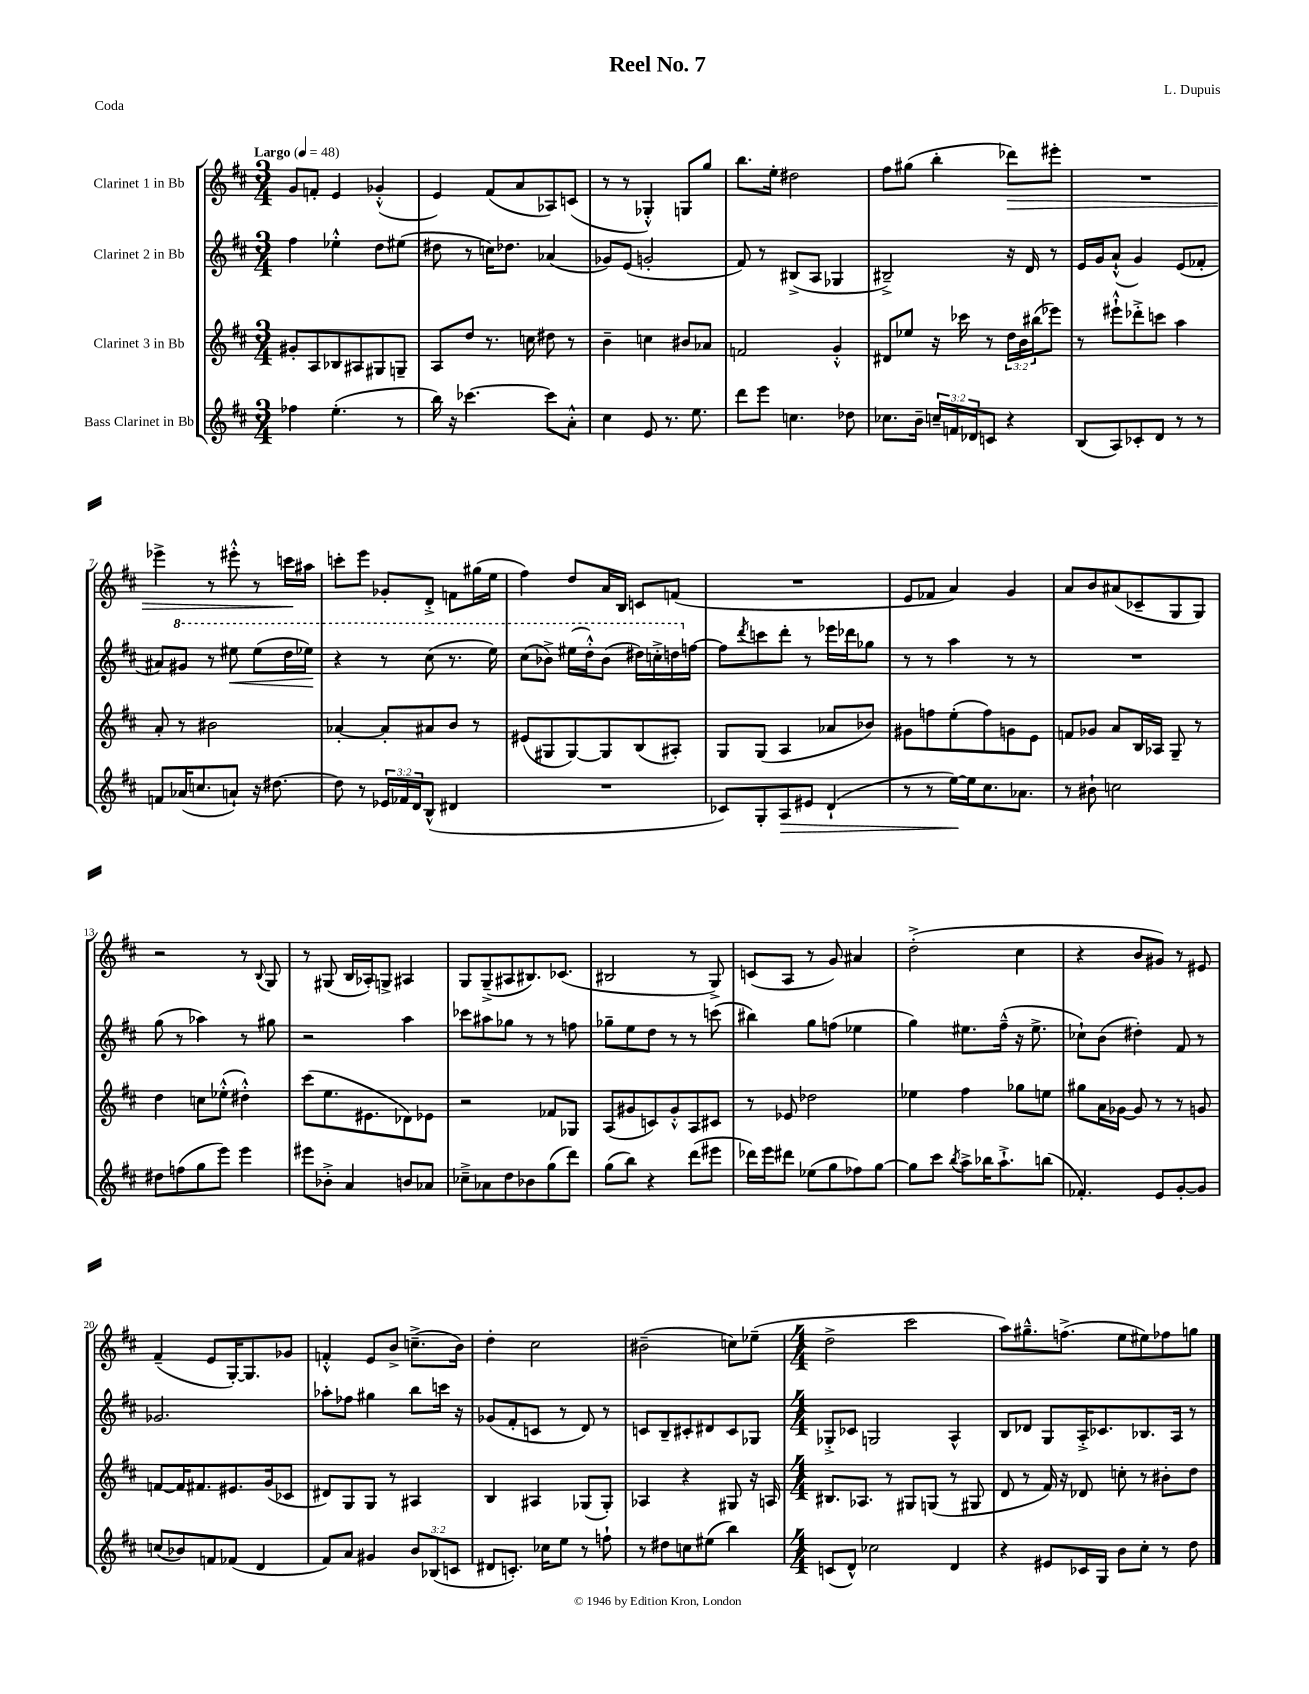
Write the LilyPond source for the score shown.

\header { title = "Reel No. 7" composer = "L. Dupuis" piece = "Coda" }
<<
\new StaffGroup <<
\new Staff = "s0" \with { instrumentName = "Clarinet 1 in Bb" } {
    \clef treble \key d \major \numericTimeSignature \time 3/4 \tempo "Largo" 4 = 48
    g'8 f'8-. e'4 ges'4-.-^( |
    e'4) fis'8( a'8 aes8) c'8( |
    r8 r8 ges4-.-^) g8 g''8 |
    b''8. e''16-. dis''2 |
    fis''8 gis''8( b''4-. des'''8\>) eis'''8-. |
    R2. |
    ees'''4-> r8 eis'''8-.-^ r8 c'''16\! ais''16 |
    c'''8-. e'''8 ges'8-. d'8-.-> f'8 gis''16( e''16 |
    fis''4) d''8 a'16 b16 c'8 f'8( |
    R2. |
    e'8 fes'8 a'4) g'4 |
    a'8 b'8 ais'8( ces'8-- g8 g8) |
    r2 r8 \appoggiatura { b8 } g8 |
    r8 gis8( b16 aes16-.) g8-> ais4 |
    g8 g8--->( ais8 bis8.) ces'8.( |
    bis2 r8 g8->) |
    c'8( a8 r8 g'8) ais'4 |
    d''2-.->( cis''4 |
    r4 b'8 gis'8) r8 eis'8 |
    fis'4--( e'8 g16~-.) g8. ges'8 |
    f'4-.-^ e'8 b'8-> c''8.--->( b'16) |
    d''4-. cis''2 |
    bis'2--( c''8) ees''8--( |
    \numericTimeSignature \time 4/4 d''2-> cis'''2 |
    a''8) gis''8.---^ f''8.->( e''8 eis''8) fes''8 g''8 \bar "|." |
}
\new Staff = "s1" \with { instrumentName = "Clarinet 2 in Bb" } {
    \clef treble \key d \major \numericTimeSignature \time 3/4
    fis''4 ees''4-.-^ d''8 eis''8( |
    dis''8 r8 c''16) des''8. aes'4( |
    ges'8) e'8( g'2-. |
    fis'8) r8 bis8->( a8 ges4 |
    bis2--->) r16 d'16 r8 |
    e'16 g'16 a'8-!-^( g'4) e'8( fes'8-. |
    ais'8) \ottava #1 gis''8 r8 eis'''8\< eis'''8( d'''16 ees'''16\!) |
    r4 r8 cis'''8( r8. e'''16) |
    cis'''8( bes''8->) eis'''16( d'''16-.-^) bes''8( dis'''16) c'''16-.-> d'''16 \ottava #0 f''16~ |
    f''8 \acciaccatura { d'''8 } c'''8 d'''8-. r8 ees'''16 des'''16 ges''8 |
    r8 r8 a''4 r8 r8 |
    R2. |
    g''8( r8 aes''4) r8 gis''8 |
    r2 a''4 |
    ces'''8 ais''8 ges''8 r8 r8 f''8 |
    ges''8-- e''8 d''8 r8 r8 c'''8( |
    bis''4) g''8 f''8( ees''4 |
    g''4) eis''8. fis''16---^( r16 eis''8.-> |
    ces''8-!) b'8( dis''4-.) fis'8 r8 |
    ges'2. |
    aes''8-. fes''8 gis''4 b''8 c'''16 r16 |
    ges'8( fis'8-. c'8 r8 d'8) r8 |
    c'8 b8-- cis'8-. dis'8 cis'8 ges8 |
    \numericTimeSignature \time 4/4 ges8-.-> ces'8 g2 a4-^ |
    b8 des'8 g8 a16-.-> ces'8. bes8. a16 r8 \bar "|." |
}
\new Staff = "s2" \with { instrumentName = "Clarinet 3 in Bb" } {
    \clef treble \key d \major \numericTimeSignature \time 3/4 \override Staff.TupletNumber.text = #tuplet-number::calc-fraction-text
    gis'8-. a8 bes8 ais8 gis8 g8-- |
    a8 d''8 r8. c''16 dis''8 r8 |
    b'4-- c''4 bis'8 aes'8 |
    f'2 g'4-.-^ |
    dis'8 ees''8 r16 ces'''16 r8 \tuplet 3/2 { d''16 b'16 bis''16( } ees'''8) |
    r8 eis'''8-!-^ des'''8-.-> c'''8 a''4 |
    a'8-. r8 bis'2 |
    aes'4~-. aes'8-. ais'8 b'8 r8 |
    eis'8( gis8 gis8~) gis8 b8( ais8-.) |
    g8 g8( a4 aes'8 bes'8) |
    gis'8 f''8 e''8-.( f''8) g'8 e'8 |
    f'8 ges'8 a'8 b16 aes16 g8-- r8 |
    d''4 c''8 ees''8-.-^( dis''4-.-^) |
    cis'''8( e''8. eis'8. des'8) ees'8 |
    r2 fes'8 ges8 |
    a8( gis'8 c'8) gis'8-.-^ a8 cis'8 |
    r8 ees'8 des''2 |
    ees''4 fis''4 ges''8 e''8 |
    gis''8 a'16 ges'16~ ges'8 r8 r8 g'8 |
    f'8~ f'16 fis'8. eis'8. g'16( ces'8 |
    dis'8) g8 g8 r8 ais4 |
    b4 ais4 ges8( ges8-.) |
    aes4 r4 gis8 r16 a16 |
    \numericTimeSignature \time 4/4 bis8. aes8. r8 gis8 g8( r8 gis8 |
    d'8 r8 fis'16) r16 des'8 c''8-. r8 bis'8-. d''8 \bar "|." |
}
\new Staff = "s3" \with { instrumentName = "Bass Clarinet in Bb" } {
    \clef treble \key d \major \numericTimeSignature \time 3/4 \override Staff.TupletNumber.text = #tuplet-number::calc-fraction-text
    fes''4 e''4.-.( r8 |
    b''16) r16 ces'''4.~ ces'''8 a'8-.-^ |
    cis''4 e'8 r8. e''8. |
    d'''8 e'''8 c''4. des''8 |
    ces''8. b'16-- \tuplet 3/2 { c''16-- f'16 des'16 } c'8 r4 |
    b8( a8) ces'8-. d'8 r8 r8 |
    f'8 aes'16( c''8. a'8-!) r16 dis''8.~ |
    dis''8 r8 \tuplet 3/2 { ees'16 fes'16 d'16 } b8-^( dis'4 |
    R2. |
    ces'8) g8-. a8\> eis'8 d'4-!( |
    r8 r8 e''16~\!) e''16 cis''8. aes'8. |
    r8 bis'8-! c''2 |
    dis''8 f''8( g''8 e'''8) e'''4 |
    eis'''8 bes'8-.-> a'4 b'8 aes'8 |
    ces''8---> aes'8 d''8 bes'8 g''8( d'''8) |
    g''8( b''8) r4 d'''8( eis'''8 |
    des'''16) e'''16 dis'''8 ees''8( g''8 fes''8) g''8~ |
    g''8 cis'''8 \acciaccatura { b''8 } a''8-> bes''16 a''8.-!-> b''8( |
    fes'4.-.) e'8 g'8~-. g'8 |
    c''8( bes'8) f'8 fes'8( d'4 |
    fis'8) a'8 gis'4 \tuplet 3/2 { b'8 bes8( c'8 } |
    dis'8 c'8.-.) ces''16 e''8 r8 f''8-! |
    r8 dis''8 c''8 eis''8( b''4) |
    \numericTimeSignature \time 4/4 c'8( d'8-^) ces''2 d'4 |
    r4 eis'8 ces'16 g16 b'8 cis''8-. r8 d''8 \bar "|." |
}
>>
>>
